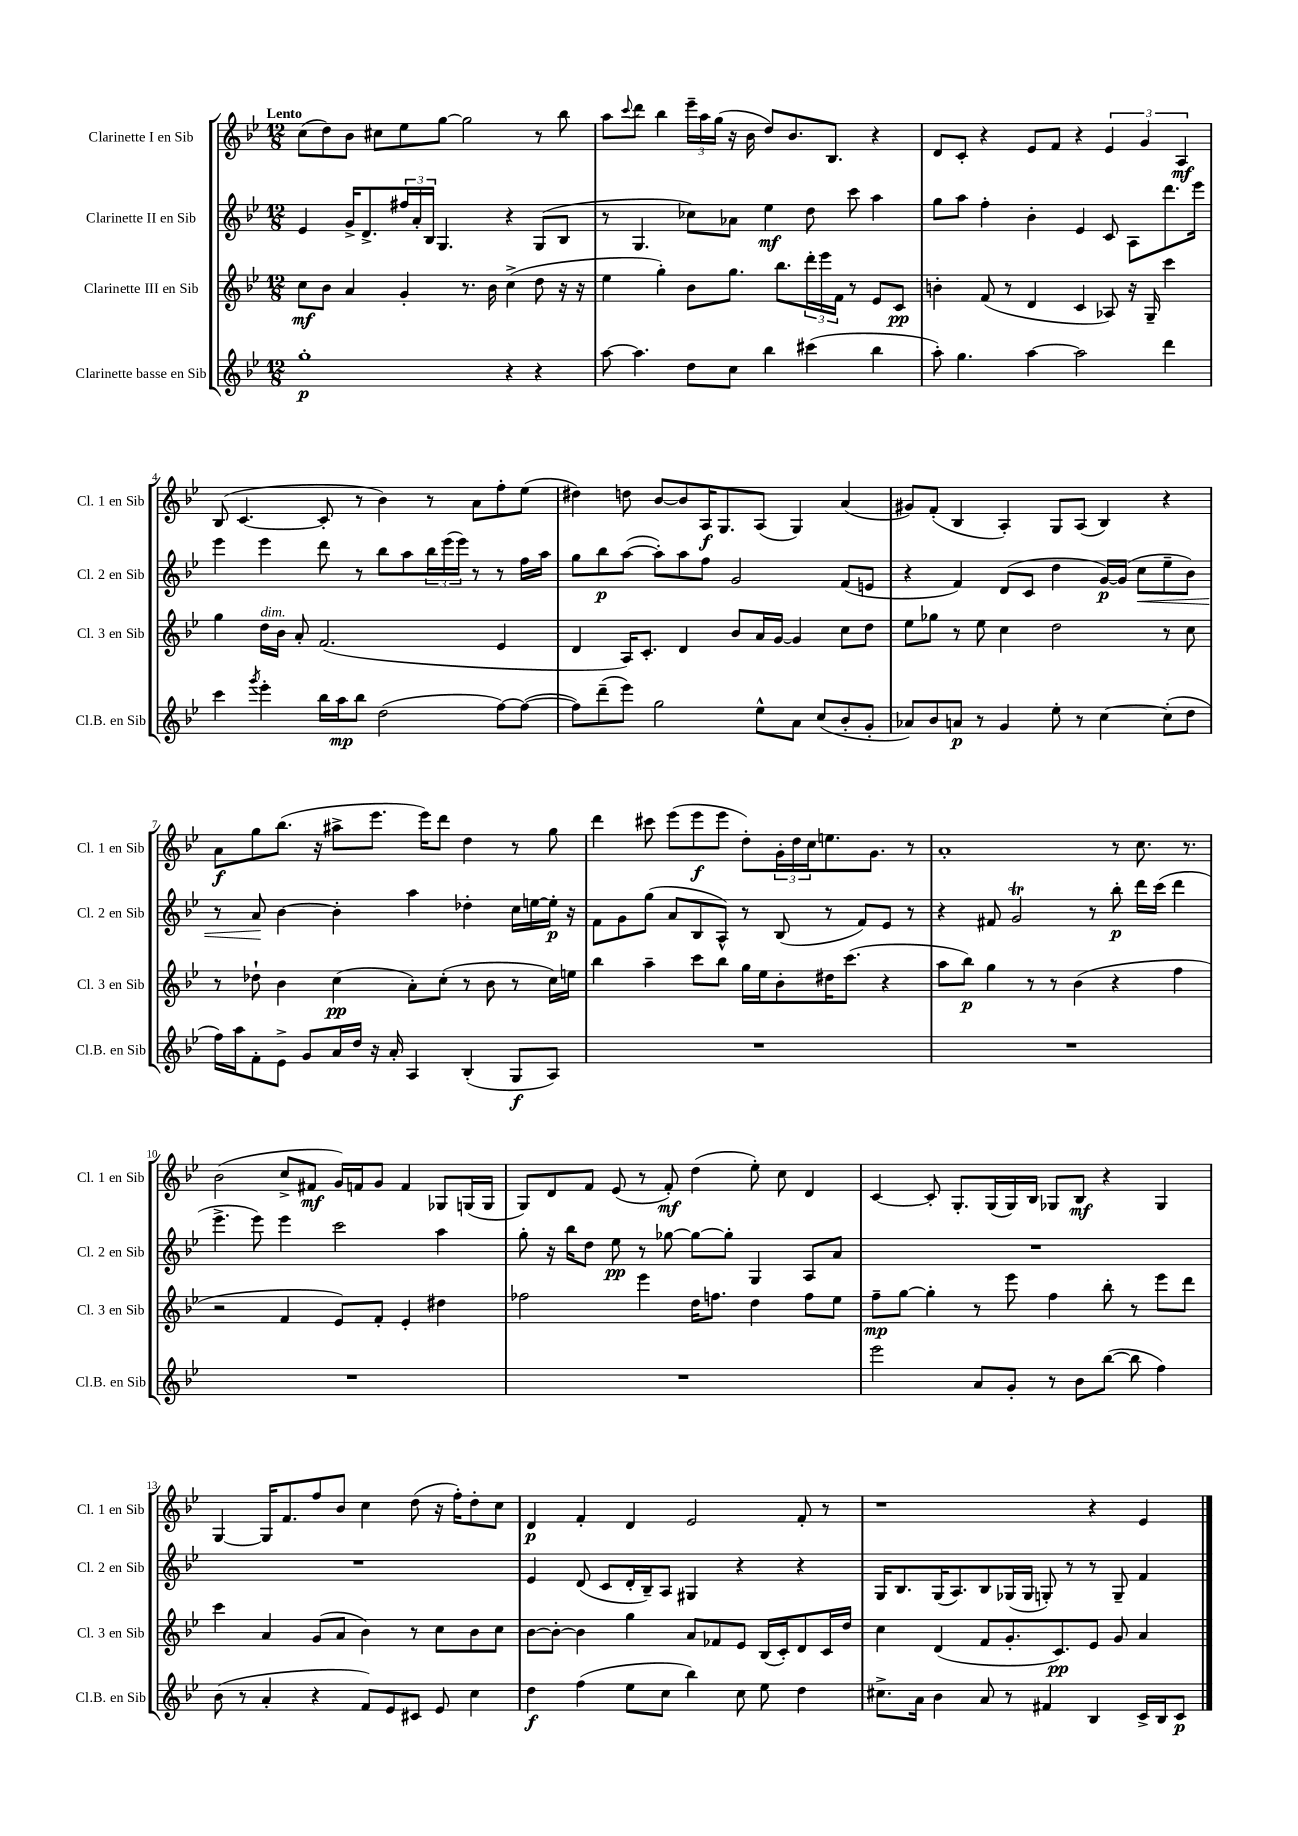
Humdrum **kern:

**kern	**kern	**kern	**kern
*staff4	*staff3	*staff2	*staff1
*clefG2	*clefG2	*clefG2	*clefG2
*k[b-e-]	*k[b-e-]	*k[b-e-]	*k[b-e-]
*M12/8	*M12/8	*M12/8	*M12/8
1gg'	8cc	4e-	(8cc
.	8b-	.	8dd)
.	4a	16g^	8b-
.	.	8.d^	.
.	.	.	8cc#
.	4g'	24ff#	8ee-
.	.	24a'	.
.	.	24B-	.
.	.	4.G	[8gg
.	8.r	.	2gg]
.	16b-	.	.
4r	(4cc^	4r	.
4r	8dd	(8G	8r
.	16r	8B-	8bb-
.	16r	.	.
=	=	=	=
[8aa	4ee-	8r	8aa
.	.	.	8qqccc
4.aa]	.	4.G	8ddd
.	4gg')	.	4bb-
8dd	8b-	8cc-)	24eee-~
.	.	.	24aa
.	.	.	(24gg
8cc	8.gg	8a-	16r
.	.	.	16b-
4bb-	.	4ee-	8dd)
.	8.bb-	.	.
.	.	.	8.b-
(4ccc#	24ddd'	8dd	.
.	24eee-	.	.
.	.	.	8.B-
.	24f	.	.
.	8r	8ccc	.
4bb-	8e-	4aa	4r
.	8c	.	.
=	=	=	=
8aa')	4b'	8gg	8d
4.gg	.	8aa	8c'
.	(8f	4ff'	4r
.	8r	.	.
[4aa	4d	4b-'	8e-
.	.	.	8f
2aa]	4c	4e-	4r
.	8A-)	8c	6e-
.	16r	8A	.
.	.	.	6g
.	16G~	.	.
4ddd	4ccc	8.ddd	.
.	.	.	6A
.	.	16eee-	.
=	=	=	=
4ccc	4gg	4eee-	(8B-
.	.	.	[4.c
8qggg	.	.	.
4eee-'	16dd	4eee-	.
.	16b-	.	.
.	8a'	.	.
16bb-	(2.f	8ddd	8c']
16aa	.	.	.
8bb-	.	8r	8r
(2dd	.	8bb-	4b-)
.	.	8aa	.
.	.	24bb-	8r
.	.	(24eee-	.
.	.	24eee-)	.
.	.	8r	8a
[8ff)	4e-	8r	8ff'
(8ff_	.	16ff	(8ee-
.	.	16aa	.
=	=	=	=
8ff])	4d	8gg	4dd#)
(8ddd~	.	8bb-	.
8eee-)	16A)	([8aa	8dd
.	8.c'	.	.
2gg	.	8aa'])	[8b-
.	4d	8aa	8b-]
.	.	8ff	16A
.	.	.	8.G
.	8b-	2g	.
8ee-^^	16a	.	(8A
.	[16g	.	.
8a	4g]	.	4G)
(8cc	.	.	.
8b-'	8cc	(8f	(4a
8g'	8dd	8e	.
=	=	=	=
8a-)	8ee-	4r	8g#)
8b-	8gg-	.	(8f'
8a	8r	4f)	4B-
8r	8ee-	.	.
4g	4cc	(8d	4A')
.	.	8c	.
8ee-'	2dd	4dd	8G
8r	.	.	(8A
[4cc	.	[16g)	4B-)
.	.	(16g]	.
.	.	8cc	.
(8cc']	8r	8ee-~	4r
8dd	8cc	8b-)	.
=	=	=	=
16ff)	8r	8r	8a
16aa	.	.	.
8f'	8dd-`	8a	8gg
8e-^	4b-	[4b-	(8.bb-
8g	.	.	.
.	.	.	16r
16a	(4cc	4b-']	8aa#^
16dd	.	.	.
16r	.	.	8.eee-
16a'	.	.	.
4A	8a')	4aa	.
.	.	.	16eee-)
.	(8cc'	.	8ddd
(4B-'	8r	4dd-'	4dd
.	8b-	.	.
8G	8r	16cc	8r
.	.	[16ee	.
8A)	16cc)	16ee']	8gg
.	16ee	16r	.
=	=	=	=
1.r	4bb-	8f	4ddd
.	.	8g	.
.	4aa~	(8gg	8ccc#
.	.	8a	(8eee-
.	8ccc	8B-	8eee-
.	8bb-	8A^^)	8eee-
.	16gg	8r	8dd')
.	16ee-	.	.
.	8b-'	(8B-	24g'
.	.	.	24dd
.	.	.	24cc
.	16dd#	8r	8.ee
.	(8.ccc	.	.
.	.	8f)	.
.	.	.	8.g
.	4r	8e-	.
.	.	8r	8r
=	=	=	=
1.r	8aa	4r	1a'
.	8bb-)	.	.
.	4gg	8f#	.
.	.	2g	.
.	8r	.	.
.	8r	.	.
.	(4b-	.	.
.	.	8r	.
.	4r	8bb-'	8r
.	.	16ddd	8.cc
.	.	(16ccc	.
.	4ff	4ddd	.
.	.	.	8.r
=	=	=	=
1.r	2r	4.eee-^	(2b-
.	.	8eee-)	.
.	4f	4eee-	8cc^
.	.	.	8f#
.	8e-)	2ccc	16g)
.	.	.	16f
.	8f'	.	8g
.	4e-'	.	4f
.	4dd#	4aa	8G-
.	.	.	(16G
.	.	.	16G
=	=	=	=
1.r	2ff-	8gg'	8G)
.	.	16r	8d
.	.	16bb-	.
.	.	8dd	8f
.	.	8ee-	(8e-
.	4eee-	8r	8r
.	.	[8gg-	8f')
.	16dd	8gg-_	(4dd
.	8.ff	.	.
.	.	8gg-']	.
.	4dd	4G	8ee-')
.	.	.	8cc
.	8ff	8A	4d
.	8ee-	8a	.
=	=	=	=
2eee-	8ff~	1.r	[4c
.	[8gg	.	.
.	4gg']	.	8c']
.	.	.	8.G'
8a	8r	.	.
.	.	.	(16G
8g'	8eee-	.	16G)
.	.	.	16B-
8r	4ff	.	8G-
8b-	.	.	8B-
([8bb-	8bb-'	.	4r
8bb-]	8r	.	.
4ff)	8eee-	.	4G-
.	8ddd	.	.
=	=	=	=
(8b-	4ccc	1.r	[4G
8r	.	.	.
4a'	4a	.	16G]
.	.	.	8.f
4r	(8g	.	8ff
.	8a	.	8b-
8f)	4b-)	.	4cc
8e-	.	.	.
8c#	8r	.	(8dd
8e-	8cc	.	16r
.	.	.	16ff')
4cc	8b-	.	8dd'
.	8cc	.	8cc
=	=	=	=
4dd	[8b-	4e-	4d
.	8b-'_	.	.
(4ff	4b-]	(8d	4f'
.	.	8c	.
8ee-	4gg	16d'	4d
.	.	16B-~)	.
8cc	.	8A	.
4bb-)	8a	4G#	2e-
.	8f-	.	.
8cc	8e-	4r	.
8ee-	(16B-	.	.
.	16c')	.	.
4dd	8d	4r	8f'
.	16c	.	8r
.	16dd	.	.
=	=	=	=
8.cc#^	4cc	16G	1r
.	.	8.B-	.
16a	.	.	.
4b-	(4d	(16G	.
.	.	8.A)	.
8a	8f	8B-	.
8r	8.g'	(16G-	.
.	.	16G-	.
4f#	.	8G')	.
.	8.c)	.	.
.	.	8r	.
4B-	8e-	8r	4r
.	8g	8G~	.
16c^	4a	4f	4e-
16B-	.	.	.
8c	.	.	.
==	==	==	==
*-	*-	*-	*-
